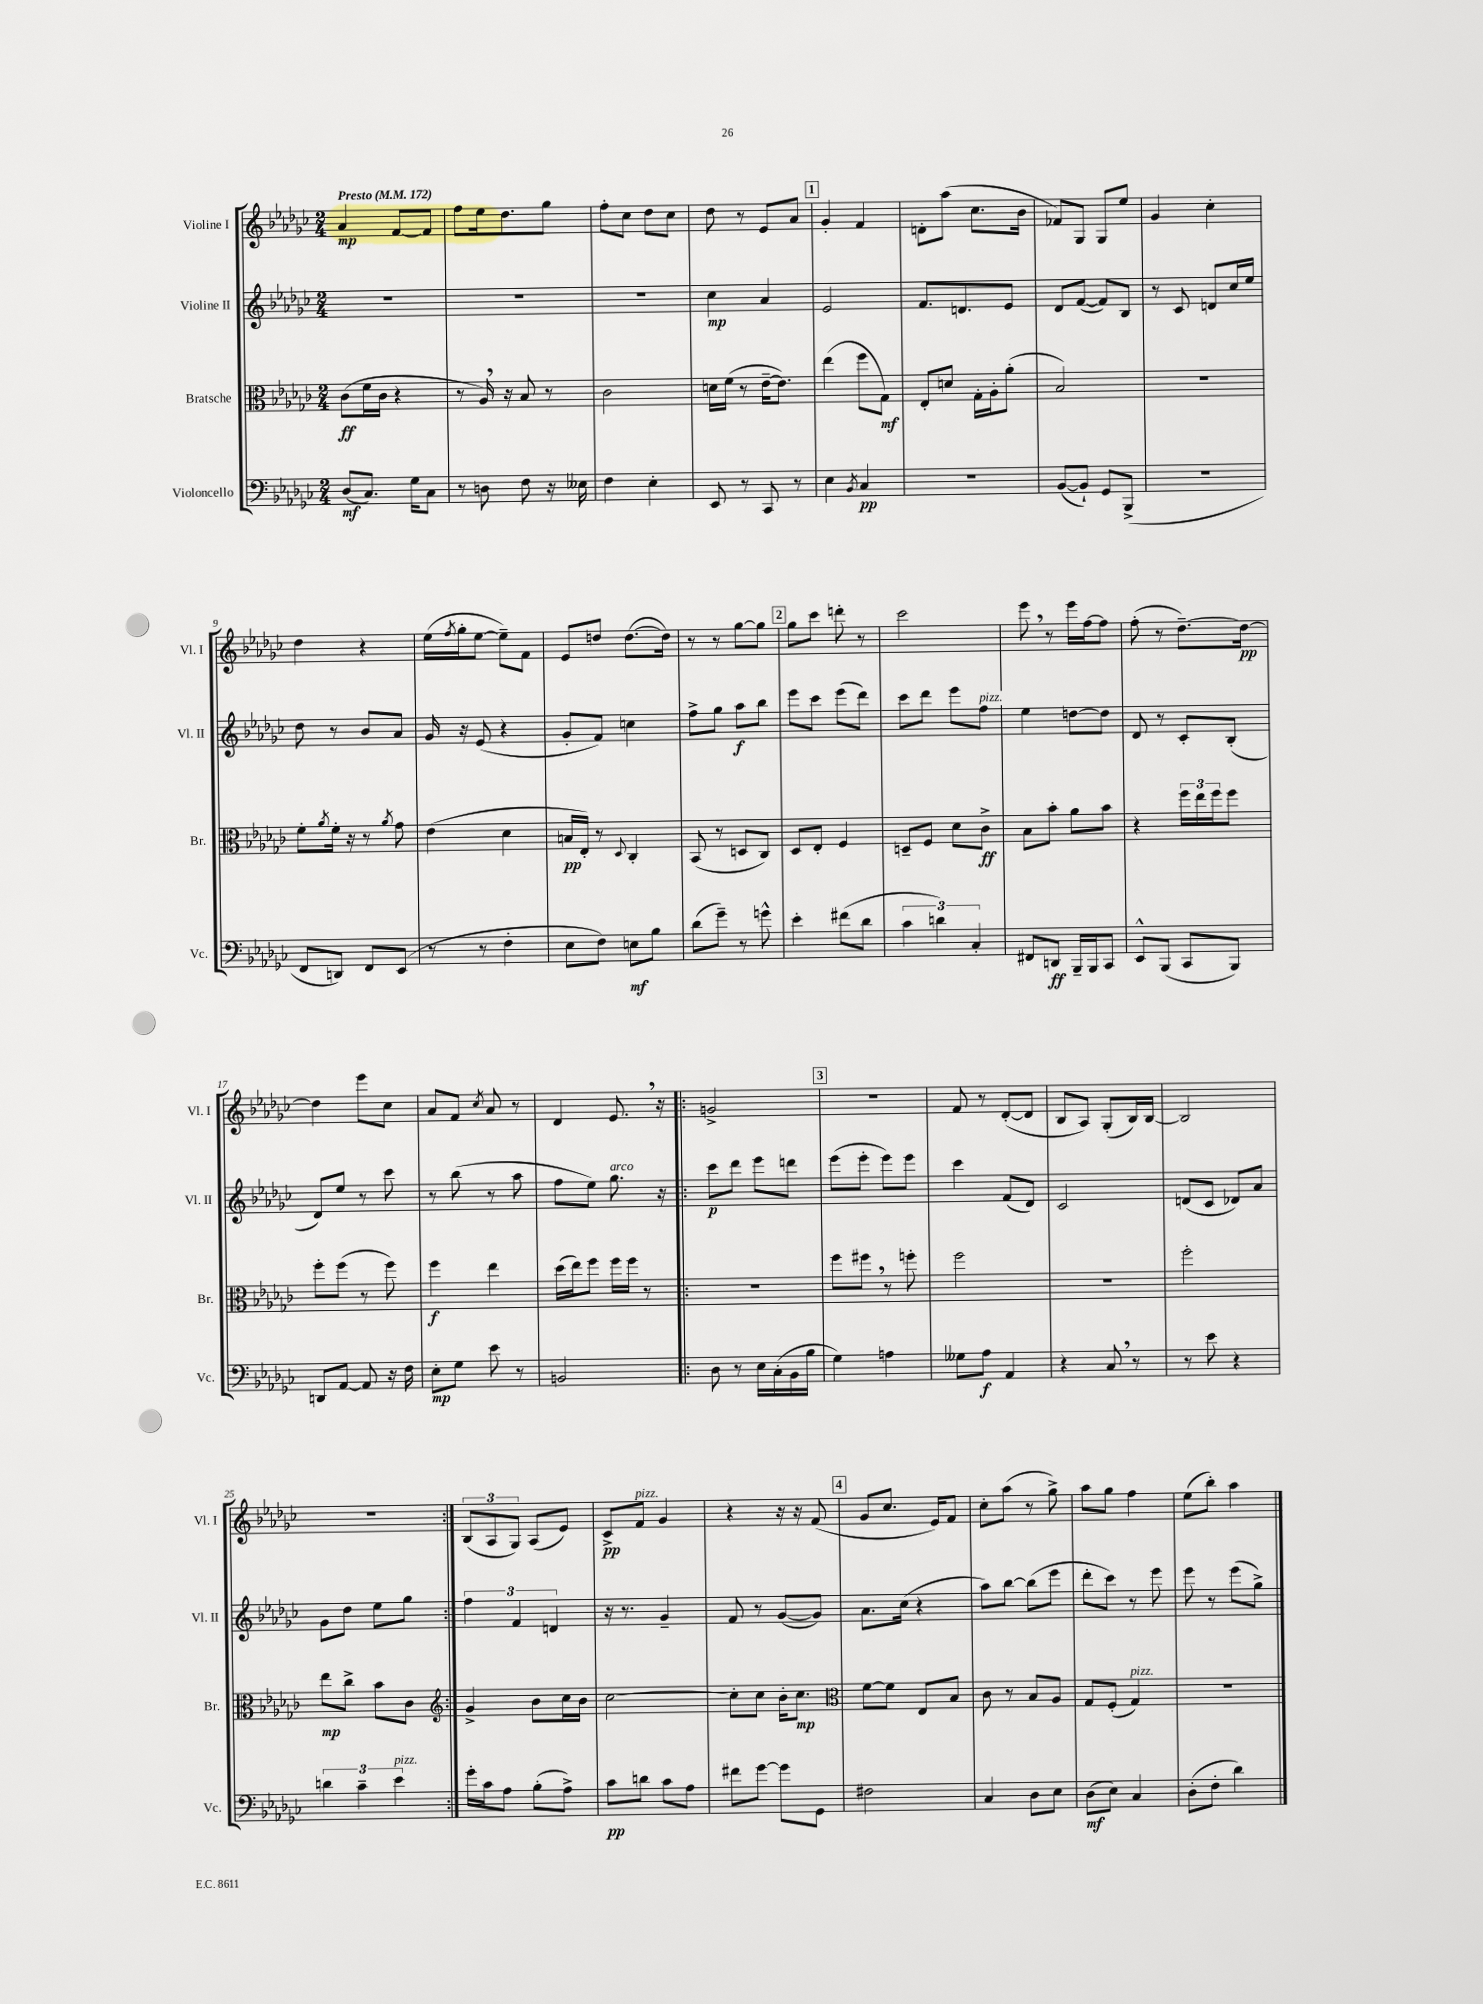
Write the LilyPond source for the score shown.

<<
\new StaffGroup <<
\new Staff = "s0" \with { instrumentName = "Violine I" shortInstrumentName = "Vl. I" } {
    \clef treble \key ges \major \numericTimeSignature \time 2/4 \tempo "Presto" 4 = 172
    aes'4\mp f'8~ f'8 |
    f''8 ees''16 des''8. ges''8 |
    f''8-. ces''8 des''8 ces''8 |
    des''8 r8 ees'8 aes'8 |
    \mark \markup { \box "1" } ges'4-. f'4 |
    d'8-. aes''8( ces''8. bes'16 |
    fes'8) ges8 ges8 ees''8 |
    ges'4 ces''4-. |
    des''4 r4 |
    ees''16( \acciaccatura { f''8 } ges''16-. ees''8~ ees''8--) f'8 |
    ees'8 d''8 d''8.~( d''16) |
    r8 r8 ges''8~ ges''8 |
    \mark \markup { \box "2" } ges''8 ces'''8 d'''8-. r8 |
    ces'''2 |
    ees'''8 \breathe r8 ees'''16 f''16~ f''8 |
    f''8-.( r8 des''8.~--) des''16~\pp |
    des''4 ees'''8 ces''8 |
    aes'8 f'8 \acciaccatura { ces''8 } aes'8 r8 |
    des'4 ees'8. \breathe r16 |
    \repeat volta 2 { g'2-> |
    \mark \markup { \box "3" } r2 |
    f'8 r8 des'8~-.( des'8 |
    bes8 aes8) ges8-.( bes16) bes16~ |
    bes2 |
    R2 | }
    \tuplet 3/2 { bes8( aes8 ges8) } aes8( ees'8) |
    ces'8->\pp f'8^\markup { \italic "pizz." } ges'4 |
    r4 r16 r16 f'8( |
    \mark \markup { \box "4" } ges'8 ces''8. ees'16) f'8 |
    ces''8-. aes''8( r8 ges''8->) |
    aes''8 ges''8 f''4 |
    ees''8( bes''8-.) aes''4 \bar "|." |
}
\new Staff = "s1" \with { instrumentName = "Violine II" shortInstrumentName = "Vl. II" } {
    \clef treble \key ges \major \numericTimeSignature \time 2/4
    R2 |
    R2 |
    R2 |
    ces''4\mp aes'4 |
    \mark \markup { \box "1" } ees'2 |
    f'8. d'8. ees'8 |
    des'8 f'8~( f'8) bes8 |
    r8 ces'8 d'8 ces''16 ees''16 |
    des''8 r8 bes'8 aes'8 |
    ges'16 r16 ees'8( r4 |
    ges'8-. f'8) c''4 |
    f''8-> ges''8 aes''8\f bes''8 |
    \mark \markup { \box "2" } ees'''8 ces'''8 ees'''8( des'''8) |
    ces'''8 des'''8 ees'''8 f''8^\markup { \italic "pizz." } |
    ees''4 d''8~ d''8 |
    des'8 r8 ces'8-. bes8-.( |
    des'8) ees''8 r8 ces'''8 |
    r8 bes''8( r8 aes''8 |
    f''8 ees''8) ges''8.^\markup { \italic "arco" } r16 |
    \repeat volta 2 { ces'''8\p des'''8 ees'''8 d'''8 |
    \mark \markup { \box "3" } ees'''8( ees'''8-. ees'''8) ees'''8 |
    ces'''4 f'8( des'8) |
    ces'2 |
    d'8( ces'8 des'8) aes'8 |
    ges'8 des''8 ees''8 ges''8 | }
    \tuplet 3/2 { f''4 f'4 d'4 } |
    r16 r8. ges'4-- |
    f'8 r8 ges'8~( ges'8) |
    \mark \markup { \box "4" } aes'8. ces''16( r4 |
    aes''8) bes''8~ bes''8( ees'''8 |
    des'''8-. ces'''8) r8 ees'''8 |
    ees'''8 r8 ees'''8( ges''8->) \bar "|." |
}
\new Staff = "s2" \with { instrumentName = "Bratsche" shortInstrumentName = "Br." } {
    \clef alto \key ges \major \numericTimeSignature \time 2/4
    ces'8\ff( f'16 ces'16 r4 |
    r8 aes16) \breathe r16 bes8 r8 |
    ces'2 |
    d'16 f'16( r8 ees'16~-- ees'8.) |
    \mark \markup { \box "1" } ees''4( f''8 ges8\mf) |
    ees8-. d'8 ges16-. aes16-. aes'8-.( |
    bes2) |
    r2 |
    f'8-. \acciaccatura { aes'8 } f'16-. r16 r8 \acciaccatura { aes'8 } ges'8 |
    ees'4( des'4 |
    b16\pp ees16-.) r8 \appoggiatura { des8 } ces4-. |
    bes,8( r8 d8 ces8) |
    \mark \markup { \box "2" } des8 ees8-. f4 |
    d8-- f8 des'8 ces'8->\ff |
    bes8 bes'8-. aes'8 bes'8 |
    r4 \tuplet 3/2 { f''16 ees''16 f''16 } f''8 |
    f''8-. f''8( r8 f''8) |
    f''4\f ees''4 |
    des''16( ees''16) f''8 f''16 f''16 r8 |
    \repeat volta 2 { r2 |
    \mark \markup { \box "3" } f''8 fis''8 \breathe r8 f''8-. |
    f''2 |
    r2 |
    f''2-. |
    ees''8\mp ces''8-> bes'8 ces'8 | }
    \clef treble ges'4-> bes'8 ces''16 bes'16 |
    ces''2~ |
    ces''8-. ces''8 bes'16-. ces''8.\mp |
    \mark \markup { \box "4" } \clef alto f'8~ f'8 ees8 bes8 |
    ces'8 r8 bes8 aes8 |
    ges8 f8-.( ges4^\markup { \italic "pizz." }) |
    r2 \bar "|." |
}
\new Staff = "s3" \with { instrumentName = "Violoncello" shortInstrumentName = "Vc." } {
    \clef bass \key ges \major \numericTimeSignature \time 2/4
    des8\mf( ces8.) ges16 ces8 |
    r8 d8 f8 r16 eeses16 |
    f4 ees4-. |
    ees,8 r8 ces,8 r8 |
    \mark \markup { \box "1" } ees4 \acciaccatura { bes,8 } ces4\pp |
    r2 |
    bes,8~( bes,8-!) ges,8 bes,,8->( |
    r2 |
    f,8 d,8) f,8 ees,8( |
    r8 r8 f4-. |
    ees8 f8) e8\mf bes8 |
    des'8( ges'8--) r8 g'8-^ |
    \mark \markup { \box "2" } ees'4-. fis'8( des'8 |
    \tuplet 3/2 { ces'4 d'4) ces4-. } |
    fis,8 d,8\ff bes,,16-- bes,,16 ces,8 |
    ees,8-^ bes,,8( ces,8 bes,,8) |
    d,8 aes,8~ aes,8 r16 f16 |
    ees8-.\mp ges8 ees'8 r8 |
    b,2 |
    \repeat volta 2 { des8 r8 ees16 ces16-.( bes,16 bes16 |
    \mark \markup { \box "3" } ges4) a4 |
    geses8 aes8\f aes,4 |
    r4 ces8 \breathe r8 |
    r8 ees'8 r4 |
    \tuplet 3/2 { d'4 ces'4-- ees'4^\markup { \italic "pizz." } } | }
    ges'16-. ces'16 aes8 bes8-.( aes8->) |
    ces'8\pp d'8 ces'8 aes8 |
    fis'8 ges'8~ ges'8 ges,8 |
    \mark \markup { \box "4" } fis2 |
    ces4 des8 ees8 |
    des8\mf( ees8) ces4 |
    des8-.( f8-. des'4) \bar "|." |
}
>>
>>
